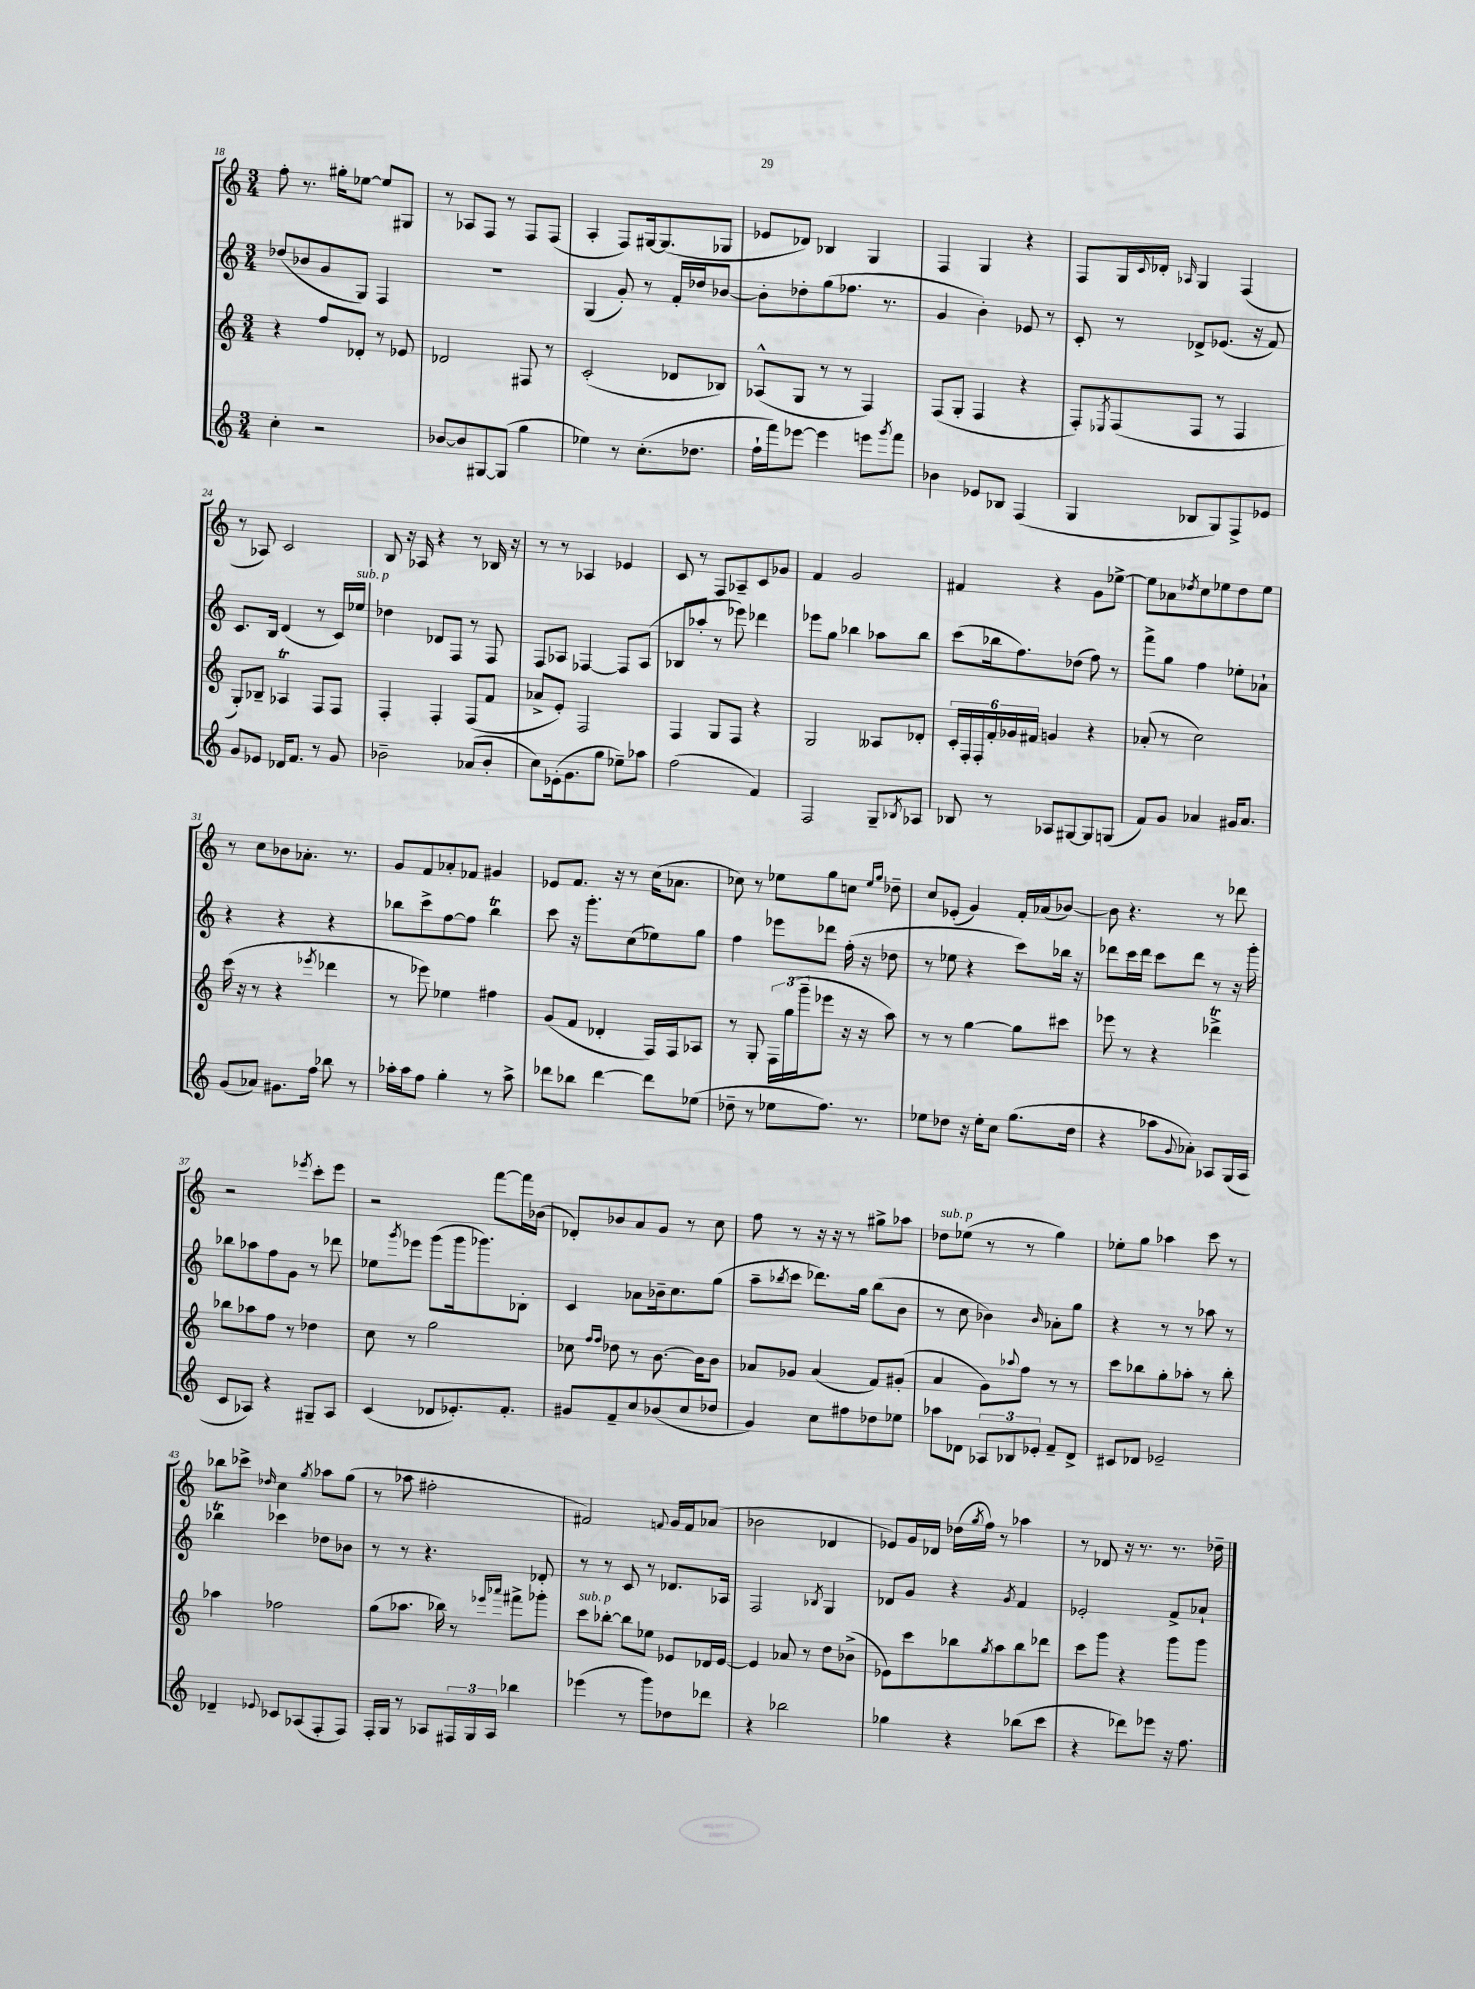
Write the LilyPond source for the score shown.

<<
\new StaffGroup <<
\new Staff = "s0" {
    \clef treble \key c \major \numericTimeSignature \time 3/4
    f''8-. r8. gis''16-. ees''8~ ees''8 gis8 |
    r8 aes8 f8 r8 f8 f8( |
    a4-. f8) gis16~ gis8.( ges8 |
    ees'8 des'8) bes4 g4 |
    f4 g4 r4 |
    f8 g16 \appoggiatura { c'8 } des'16-. \grace { aes16 } g4 f4( |
    r8 aes8) c'2 |
    b8 r16 aes16 r4 r8 bes16 r16 |
    r8 r8 aes4 ees'4 |
    c'8 r8 f8 aes8-- c'8 ges'8 |
    f'4 g'2 |
    fis'4 r4 g'8 ees''8~-> |
    ees''8 aes'8 \acciaccatura { des''8 } c''8 ees''8 des''8 ees''8 |
    r8 c''8 bes'8 aes'8.-. r8. |
    g'8 f'8 aes'8-. fes'8 gis'4 |
    ees'8 f'8. r16 r8 c''16( aes'8. |
    ces''8) r8 ees''8 g''8 c''8 \grace { ees''16 g''16 } des''8-- |
    c''8 ees'8-.( g'4) f'16-. aes'16( bes'8~) |
    bes'8 r4. r8 des'''8 |
    r2 \acciaccatura { ees'''8 } c'''8-. ees'''8 |
    r2 f'''8~ f'''16 bes'16( |
    des'8-.) bes'8 a'8 g'8 r8 c''8 |
    f''8 r8 r16 r16 r8 gis''8-> aes''8 |
    des''8^\markup { \italic "sub. p" } ees''8( r8 r8 g''4) |
    ees''8-. g''8 aes''4 c'''8 r8 |
    bes''8 ces'''8-> \grace { des''16 } c''4 \acciaccatura { g''8 } aes''8 g''8( |
    r8 aes''8 fis''2-. |
    fis'2) \appoggiatura { f'8 } g'16 f'16 aes'8( |
    bes'2 des'4 |
    ees'8) g'16 des'16 des''16( \acciaccatura { g''8 } f''16) r8 aes''4 |
    r8 des'8 r16 r8. r8. des''16-- \bar "|." |
}
\new Staff = "s1" {
    \clef treble \key c \major \numericTimeSignature \time 3/4
    des''8( bes'8 g'8 g8) f4 |
    R2. |
    g4( g'8-.) r8 f'16-. des''16 bes'8~ |
    bes'8-. des''8-. g''8( fes''8. r8. |
    g'4 b'4-.) ees'8 r8 |
    c'8-. r8 des'8-> ees'8.( r16 f'8) |
    c'8. b16 d'4( r8 c'16) ees''16^\markup { \italic "sub. p" } |
    des''4 des'8 f8 r8 f8 |
    f8 aes8 fes4~ fes8 aes8( |
    bes8 aes''8-. r8 ees'''8) des'''4 |
    ees'''8 g''8 bes''4 aes''8 bes''8 |
    c'''8( bes''16 f''8.) des''8( f''8) r8 |
    f'''8-> g''8 f''4 ees''8-. aes'8-! |
    r4 r4 r4 |
    bes''8 c'''8-> f''8~ f''8 bes''4\trill |
    c'''8 r16 g'''8.-. c''8( ees''8) g''8 |
    f''4 ees'''8 des'''8 f''16-.( r16 des''8 |
    r8 ees''8 r4 c'''8) bes''16 r16 |
    des'''8 c'''16 des'''16 c'''8 des'''8 r8 r16 g'''16-. |
    bes''8 aes''8 f''8 g'8 r8 des'''8 |
    ees''8 \acciaccatura { g'''8 } ees'''8 g'''8( g'''16 ges'''8.) bes8-. |
    c'4 aes'8 bes'16-- c''8. g''8( |
    a''8-- \acciaccatura { bes''8 } c'''8 des'''8.) g''16 bes''8( b'8 |
    r8 c''8 bes'4) \grace { bes'16 } aes'8-. g''8 |
    r4 r8 r8 aes''8 r8 |
    bes''4\trill ces'''4 des''8 bes'8 |
    r8 r8 r4. des'8-. |
    r8 r8 c'8 r8 des'8. aes16 |
    f2 \acciaccatura { bes8 } g4 |
    des'8 g'8 r4 \acciaccatura { g'8 } f'4 |
    ees'2-. f'8-> aes'8-! \bar "|." |
}
\new Staff = "s2" {
    \clef treble \key c \major \numericTimeSignature \time 3/4
    r4 f''8 des'8-. r8 ees'8 |
    des'2 fis8 r8 |
    c'2-.( des'8 bes8) |
    aes8-^( g8 r8 r8 f4) |
    f8( g8-. f4 r4 |
    f8-.) \acciaccatura { ees8 } f8( f8 r8 f4 |
    g8-.) bes8-- aes4\trill f8 f8 |
    f4-. f4-. f8( f'8 |
    aes'8-> e'8-.) f2 |
    f4 g8 f8 r4 |
    g2 aeses8 des'8-. |
    \tuplet 6/4 { c'16-. f16-. f16-. f'16-. ges'16 fis'16 } g'4 r4 |
    aes'8-.( r8 c''2) |
    c'''16( r16 r8 r4 \acciaccatura { ees'''8 } des'''4 |
    r8 ees'''8) ees''4 fis''4 |
    g'8( f'8 des'4-. f16) f16 aes8 |
    r8 g8-. \tuplet 3/2 { f16 g''16( g'''16-- } ees'''8 r16 r16 a''8) |
    r8 r8 g''4~ g''8 cis'''8 |
    ees'''8 r8 r4 des'''4->\trill |
    bes''8 aes''8 f''8 r8 des''4 |
    c''8 r8 g''2 |
    ces''8 \grace { f''16 f''16 } des''8 r8 b'8.~ b'16 b'8 |
    aes'8 ges'8 aes'4( f'8) gis'8-.( |
    a'4 g'8) \appoggiatura { aes''8 } f''8 r8 r8 |
    c'''8 bes''8 g''8-. aes''8-. r8 bes''8-. |
    aes''4 fes''2 |
    g''8( aes''8. bes''16) r8 \grace { ees'''16 aes'''16 } fis'''8-> ges'''8-. |
    c'''8^\markup { \italic "sub. p" } bes''8~-. bes''8 ees''8 ees'8 des'16 ees'16~ |
    ees'4 aes'8 r8 d''8 bes'8->( |
    ees'8) c'''8 bes''8 \acciaccatura { g''8 } a''8 bes''8 des'''8 |
    c'''8 g'''8 r4 g'''8 g'''8 \bar "|." |
}
\new Staff = "s3" {
    \clef treble \key c \major \numericTimeSignature \time 3/4
    c''4-. r2 |
    bes'8~ bes'8 gis8~ gis8( g''4 |
    ees''4) r8 c''8.-.( des''8. |
    f''16-! f'''16) ees'''8~ ees'''4 e'''8 \acciaccatura { g'''8 } f'''8 |
    bes'4 ees'8 bes8 f4( |
    g4 bes8 g8) f8-> ees'8 |
    g'8 ees'8 des'16 f'8. r8 g'8 |
    bes'2-- aes'8( bes'8-. |
    c''8) ees'16-.( g'8. g''8 ees''8--) aes''8 |
    f''2( f'4) |
    f2 g8-- \acciaccatura { bes8 } aes8 |
    bes8 r8 aes8 gis8~ gis8 g8( |
    f'8) g'8 aes'4 gis'16 aes'8. |
    g'8( aes'8) gis'8. f''16 bes''8 r8 |
    aes''16-. aes''16 f''8 g''4-. r8 aes''8-> |
    des'''8 bes''8 des'''4~ des'''8 ees''8( |
    des''8-- r8 ees''8 f''8.) r8. |
    ees''8 des''8 r16 ees''16-. c''8 g''8.( des''16 |
    r4 aes''8 \appoggiatura { g'8 } aes'8-.) aes8 g16( aes16 |
    c'8 aes8) r4 gis8-- aes8 |
    c'4( des'8 ees'8.-.) f'8.-. |
    gis'8 f'8-- c''8 bes'8( c''8 des''8 |
    g'4) c''8 fis''8 des''8 ees''8 |
    aes''8 des'8 \tuplet 3/2 { aes8 bes8 ees'8-. } f'8-- des'8-> |
    cis'8 des'8 ees'2-- |
    des'4-- \appoggiatura { ees'8 } ces'8 aes8( f8-. f8) |
    f16-. g16 r8 aes8 \tuplet 3/2 { fis16 g16 aes16 } bes''4 |
    ees'''4( r8 g'''8) des''8 des'''8 |
    r4 bes''2 |
    ges''4 r4 bes''8( c'''8 |
    r4 des'''8) ees'''8 r16 f''8. \bar "|." |
}
>>
>>
\layout { \context { \Score currentBarNumber = #18 } }
